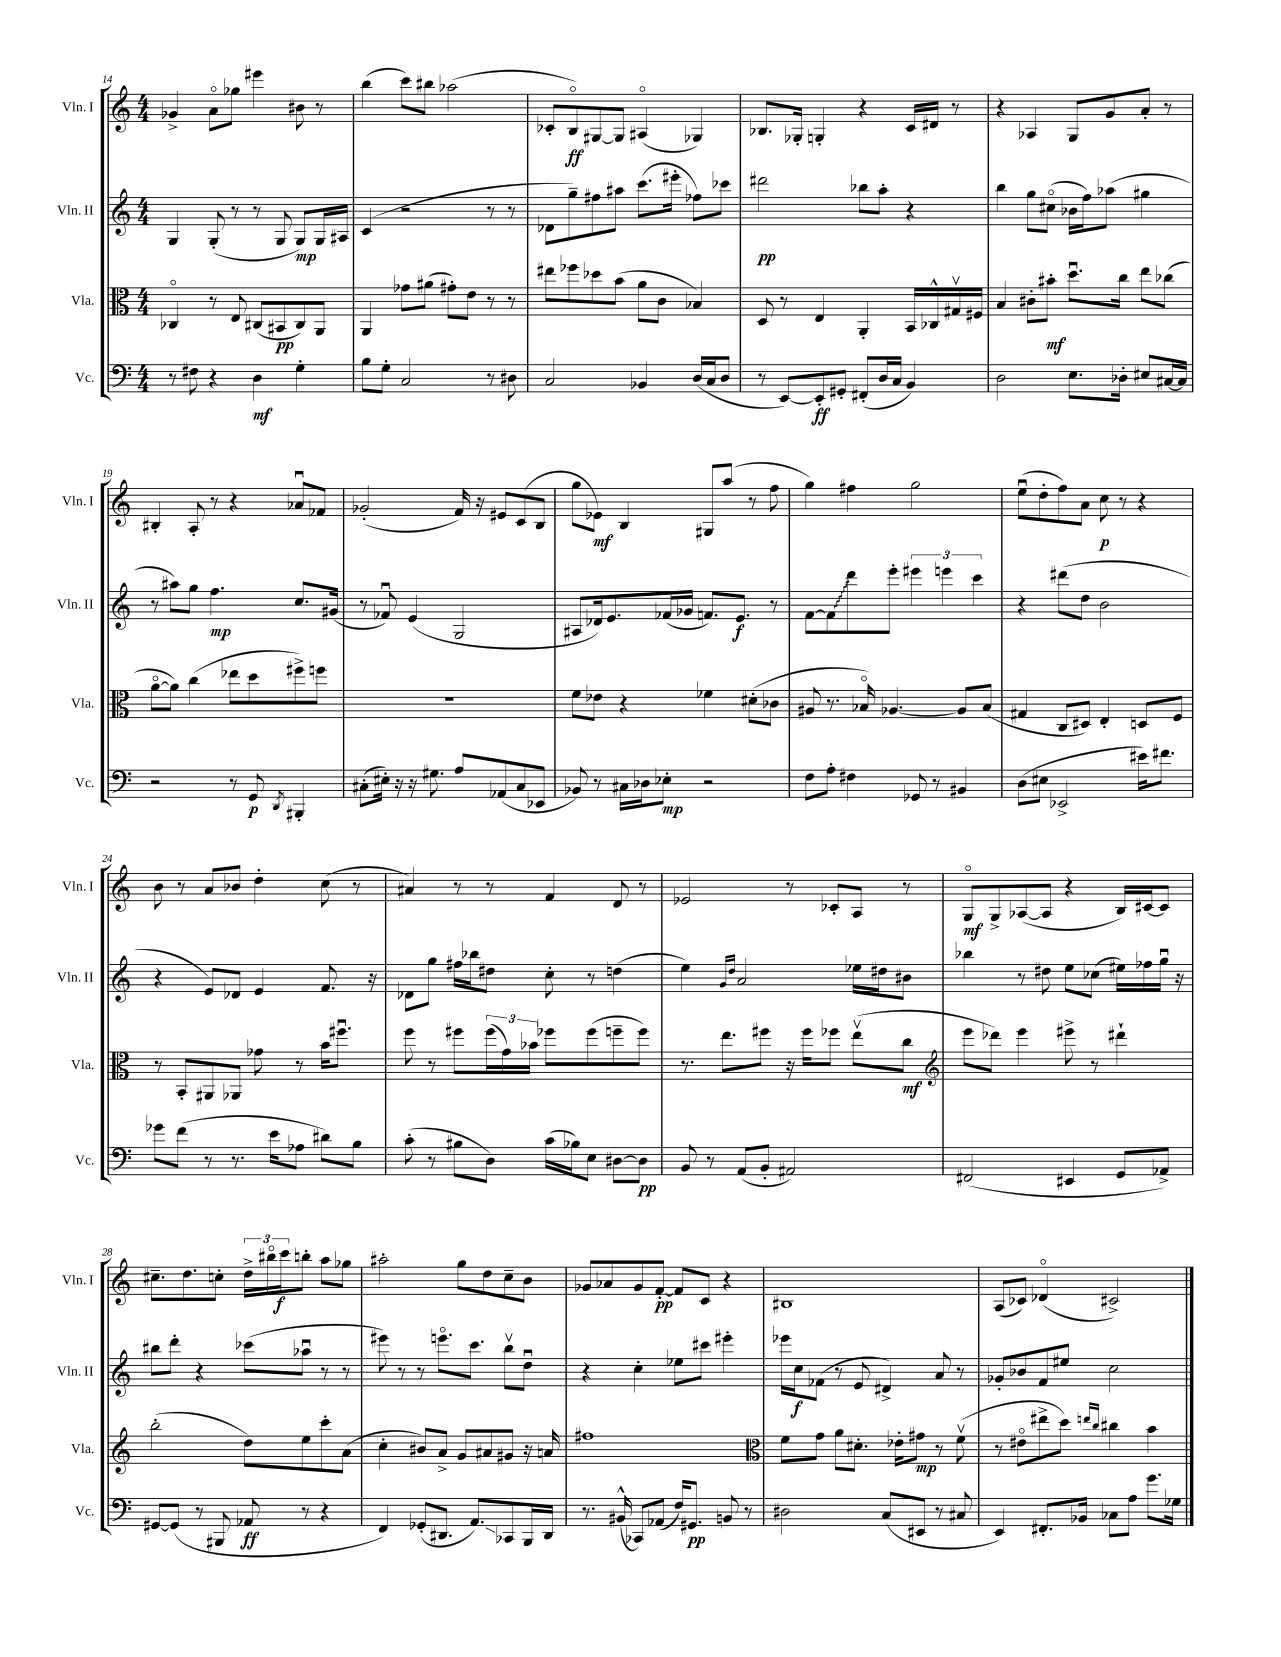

**kern	**kern	**kern	**kern
*staff4	*staff3	*staff2	*staff1
*clefF4	*clefC3	*clefG2	*clefG2
*k[]	*k[]	*k[]	*k[]
*M4/4	*M4/4	*M4/4	*M4/4
8r	4C-o	4G	4g-^
8F#	.	.	.
4r	8r	(8G'	8ao
.	8E	8r	8gg-
4D	(8C#	8r	4eee#
.	8BB#	8G	.
4G'	8C#)	8G)	8b#
.	8AA	16G	8r
.	.	16A#	.
=	=	=	=
8B	4AA	(4c	(4bb
8G'	.	.	.
2C	8g-	2r	8ccc)
.	(8a#	.	8bb#
.	8g#')	.	(2aa-
.	8e	.	.
8r	8r	8r	.
8D#	8r	8r	.
=	=	=	=
2C	8ee#	8d-	8c-'
.	8ff-	8gg~)	8Bo)
.	8dd-	8ff#	[8G#
.	(8b	8aa#	8G#]
4BB-	8a	(8.ccc	(4A#o
.	8c	.	.
.	.	16eee#'	.
(16D	4B-)	8ff-)	4G-)
16C	.	.	.
8D	.	8ccc-	.
=	=	=	=
8r	8D	2ddd#	8.B-
[8EE)	8r	.	.
.	.	.	16G-'
8EE']	4E	.	4G'
8GG#'	.	.	.
(8FF#'	4AA'	8bb-	4r
16D	.	8aa'	.
16C	.	.	.
4BB)	16BB	4r	16c
.	16C-^^	.	16d#
.	16G#v	.	8r
.	16F#	.	.
=	=	=	=
2D	4B	4bb	4r
.	8c#'	8gg	4A-
.	8b#'	(8cc#o	.
8.E	8.ddu	16b-	8G
.	.	16ff)	.
.	.	(8aa-	8g
16D-'	16cc	.	.
8E#	8ee	4gg#	8a'
[16C#	(8cc-	.	8r
16C#]	.	.	.
=	=	=	=
2r	[8ao	8r	4B#'
.	8a])	8aa#)	.
.	(4cc	8gg	8A'
.	.	4.ff	8r
8r	8ee-	.	4r
8GG	8dd	.	.
8qDD	.	.	.
4BBB#'	8ff#^)	8.cc	8a-u
.	8ff	.	8f-
.	.	(16g#	.
=	=	=	=
(8C#'	1r	8r	(2g-'
16E#')	.	8f-u)	.
16r	.	.	.
16r	.	(4e	.
8.G#	.	.	.
8A	.	2G	16f)
.	.	.	16r
(8AA-	.	.	8e#
8C#	.	.	(8c
8EE-	.	.	8B
=	=	=	=
8BB-)	8f	8A#	8gg
8r	8e-	16d-)	8e-)
.	.	8.e	.
16C#	4r	.	4B
16D-	.	.	.
8E-'	.	(16f-	.
.	.	16g-	.
2r	4f-	8.f)	8G#
.	.	.	(8aa
.	.	8.e	.
.	(8d#'	.	8r
.	8c-	8r	8ff
=	=	=	=
8F	8A#	[8f	4gg)
8A'	8.r	8f]	.
4F#	.	8ddd	4ff#
.	16B-o)	.	.
.	[4.A-	8eee'	.
8GG-	.	6eee#	2gg
8r	.	.	.
.	.	6eee	.
4BB#	8A-]	.	.
.	.	6ccc	.
.	(8B-	.	.
=	=	=	=
(8D	4G#	4r	(8eeu
8E#	.	.	8dd'
2EE-^	8C	(8ddd#	8ff)
.	8D#)	8dd	8a
.	4E'	2b	8cc
.	.	.	8r
16e#)	8D	.	4r
8.f#	.	.	.
.	8F	.	.
=	=	=	=
8g-	8r	4r	8b
(8f	8BB'	.	8r
8r	8AA#	8e)	8a
8.r	8AA-	8d-	8b-
.	8g-	4e	4dd'
16e	.	.	.
8A-	8r	.	.
8d#)	16b	8.f	(8cc
.	8.ff#u	.	.
8B	.	.	8r
.	.	16r	.
=	=	=	=
(8c'	8ff	8d-	4a#)
8r	8r	8gg	.
8B#	8ff#	16ff#	8r
.	.	16bb-	.
8D)	(24ff#	8dd#	8r
.	24g)	.	.
.	24b-	.	.
(16c	8ff-	8cc'	4f
16B-)	.	.	.
8E	(8ff-	8r	.
[8D#	8ff~	(4dd	8d
8D#]	8ff)	.	8r
=	=	=	=
8BB	8.r	4ee)	2e-
8r	.	.	.
.	8.ee	.	.
.	.	16qqg	.
.	.	16qqdd	.
(8AA	.	2a	.
8BB'	8ff#	.	.
2AA#)	16r	.	8r
.	16ff#	.	.
.	8ff-	.	8c-'
.	(8eev	16ee-	8A
.	.	16dd#	.
.	8cc	8b#	8r
=	=	=	=
*	*clefG2	*	*
(2FF#	8eee	4bb-	8Go
.	8ddd-)	.	8G^
.	4eee	8r	([8A-
.	.	8dd#	8A-]
4EE#	8eee#^	8ee	4r
.	8r	(8cc-	.
8GG	4ddd#`	16ee#)	16B)
.	.	16ff-	[16c#
8AA-^)	.	16ggu	8c#]
.	.	16r	.
=	=	=	=
[8GG#	(2bb'	8bb#	8.cc#~
(8GG#]	.	8ddd'	.
.	.	.	8.dd
8r	.	4r	.
8BBB#	.	.	8cc'
8AA-	8dd)	(8ccc-	24dd^
.	.	.	24bb#o
.	.	.	24ccc
8r	8ee	8aa-u	8bb'
4r	8ccc'	8r	8aa
.	(8a	8r	8gg-
=	=	=	=
4FF)	4cc'	8eee#)	2aa#'
.	.	8r	.
(8GG-'	8b#)	8r	.
8.DD#	8a^	8.eeeo	.
.	8g	.	8gg
8.AA)	.	8.ccc	.
.	8a#	.	8dd
8CC-	8g#	8bbv	8cc~
16BBB	16r	8ddu	8b
16DD#	16a	.	.
=	=	=	=
8.r	1ff#	4r	8g-
.	.	.	8a-
(16BB#^^	.	.	.
8CC-)	.	4cc'	8g-
(8AA-	.	.	[8f'
16F)	.	8ee-	8f]
8.GG#	.	.	.
.	.	8ccc#	8c
8BB	.	4eee#'	4r
8r	.	.	.
=	=	=	=
*	*clefC3	*	*
2D#	8f	16eee-	1B#
.	.	16cc	.
.	8g	(8f-	.
.	8a	8r	.
.	8.d#'	8e	.
(8C	.	4d#^)	.
.	16e-'	.	.
8EE#	8g#	.	.
8r	8r	8a	.
8C#	(8fv	8r	.
=	=	=	=
4EE)	8r	8g-'	(8A
.	8e#o	8b-	8c-)
8.FF#'	8ee#^	8f	(4d-o
.	8dd)	8ee#	.
16BB-	.	.	.
.	16qqee	.	.
.	16qqcc	.	.
8C-	4cc#	2cc	2c#^)
8A	.	.	.
8.g	4b	.	.
16G-	.	.	.
==	==	==	==
*-	*-	*-	*-
